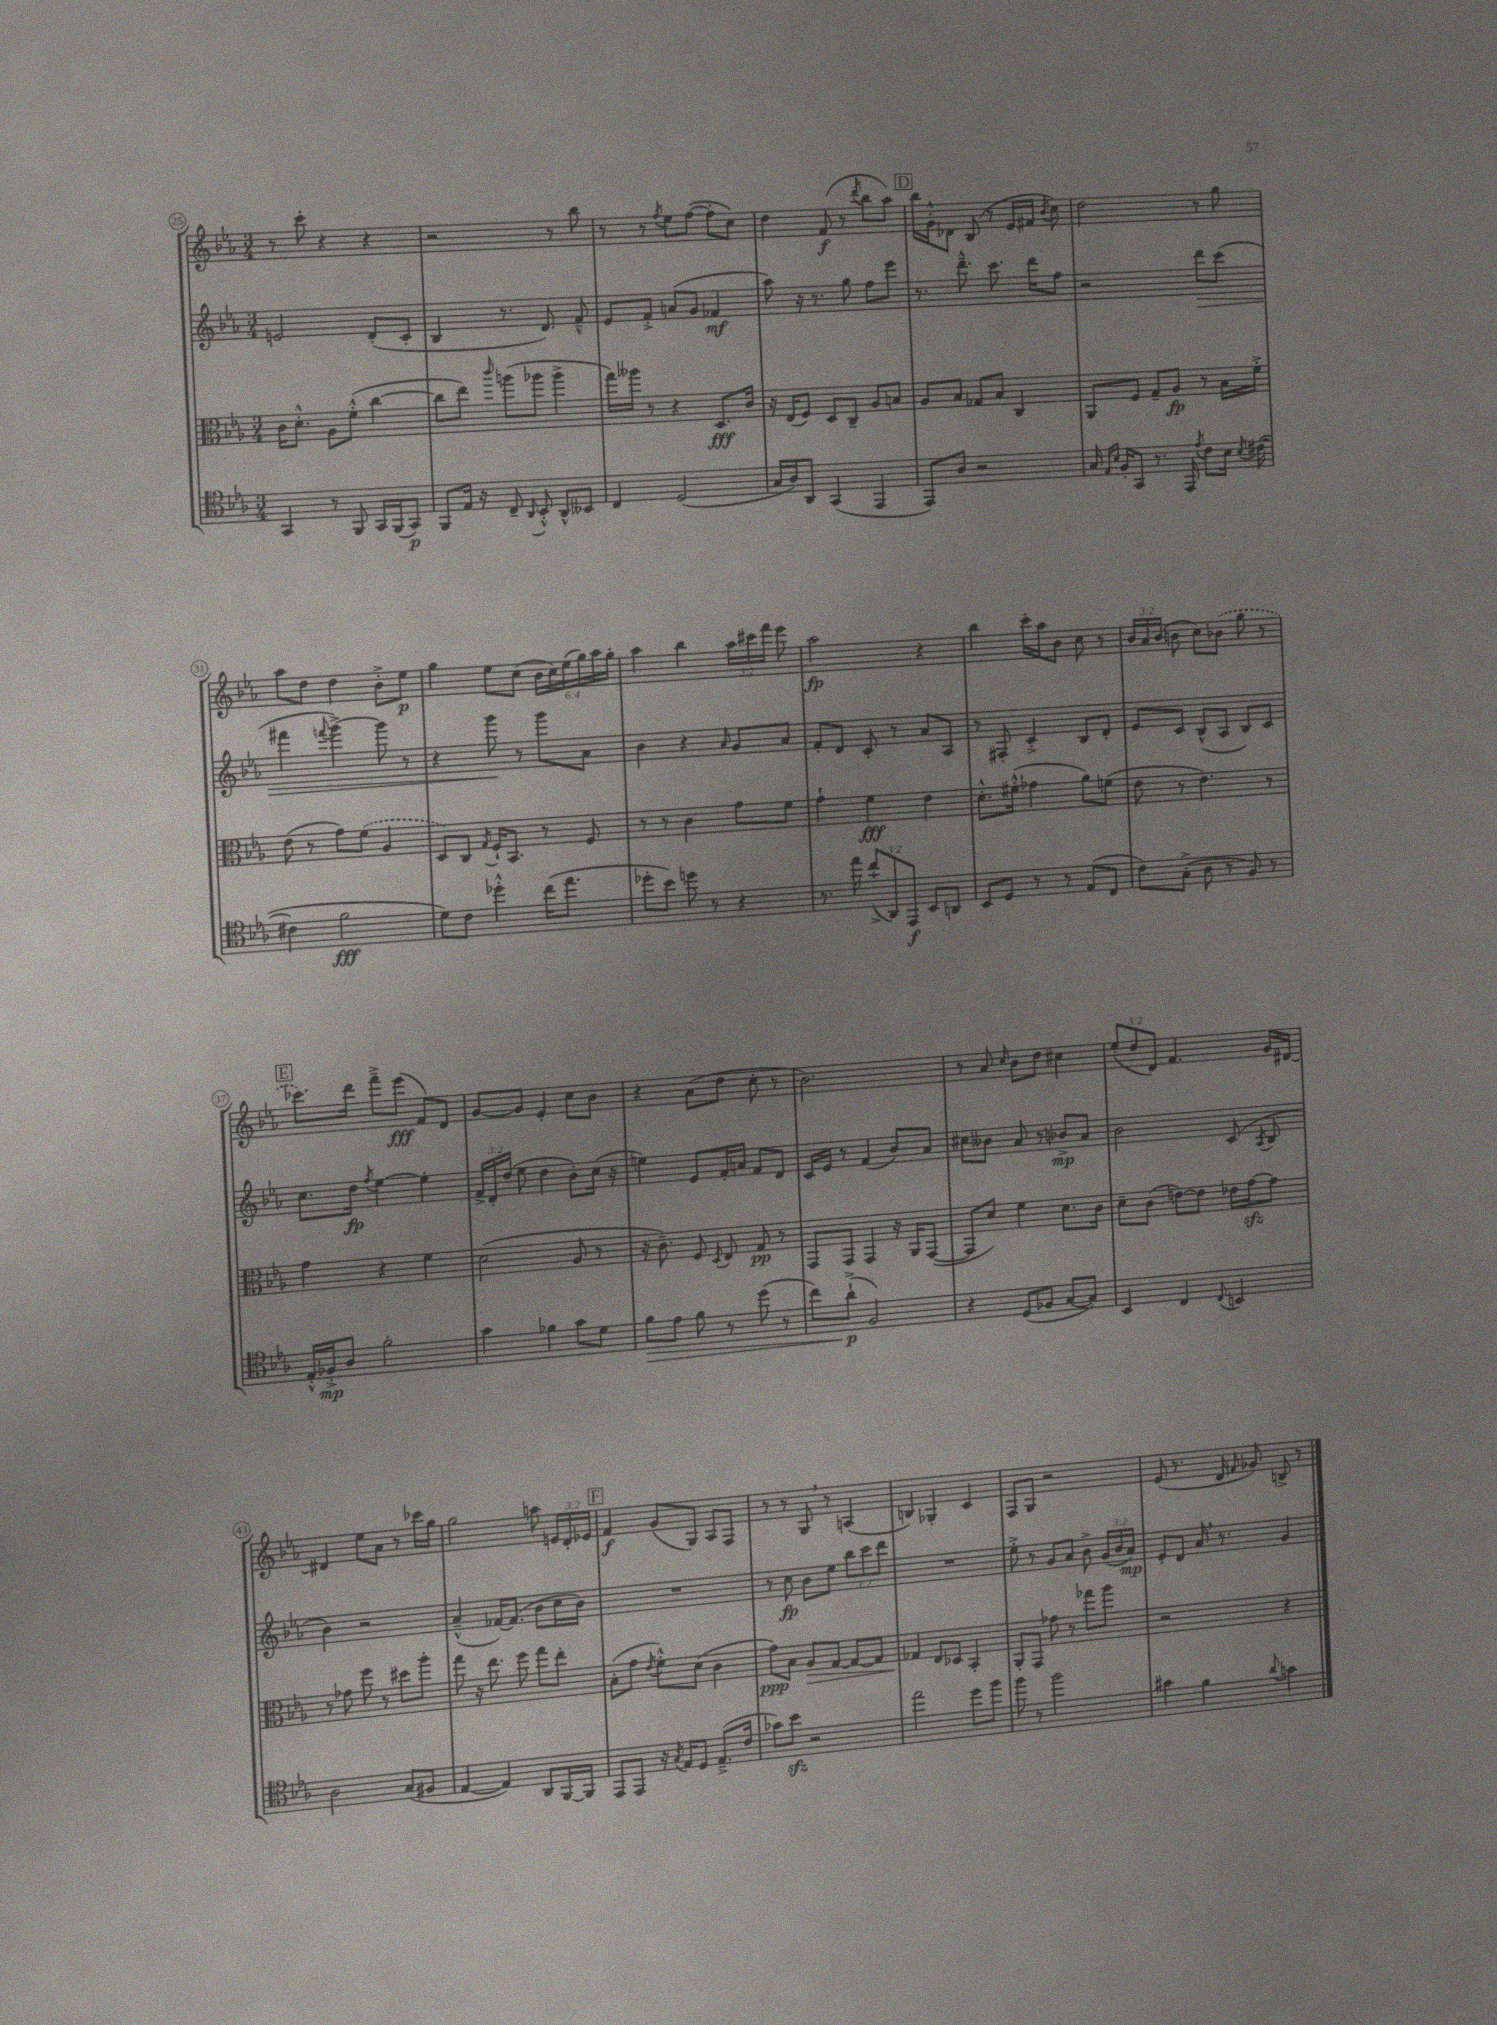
<<
\new StaffGroup <<
\new Staff = "s0" {
    \clef treble \key ees \major \numericTimeSignature \time 3/4 \override Staff.TupletNumber.text = #tuplet-number::calc-fraction-text
    \autoBeamOff r8 c'''8-. r4 r4 |
    r2 r8 bes''8 |
    r8 r8 \acciaccatura { f''8 } ees''8[ f''8]~( f''8[-. c''8]) |
    d''4 f'8\f( r8 \acciaccatura { d'''8 } bes''8[ aes''8]) |
    \mark \markup { \box "D" } bes''16[ g'16-.-^ des'8] bes8( r8 ees'16[ fis'16] \acciaccatura { bes'8 } c''8) |
    d''2 r8 g''8 |
    aes''8[ d''8] d''4 bes'8[-.-> ees''8]\p |
    g''4 ees''8[ c''8]( \tuplet 6/4 { bes'16[ c''16) ees''16( g''16) aes''16 g''16]-. } |
    aes''4 bes''4 \tuplet 3/2 { aes''16[ cis'''16 f'''16] } ees'''8 |
    aes''2\fp r4 |
    bes''4 c'''16[-. aes''16 bes'8] c''8 r8 |
    \tuplet 3/2 { bes'16[ aes'16 bes'16]( } b'8 c''8[) \once \slurDashed bes'8]( g''8 r8 |
    \mark \markup { \box "E" } ces'''8.[) d'''16] f'''8[---> ees'''8]\fff( f'8[) d'8] |
    g'8[~ g'8] ees'4-. c''8[ bes'8] |
    r4 aes'8[( d''8] c''8-. r8 |
    bes'2.) |
    r8 aes'8 \grace { c''16 } bes'8[ d''8] cis''4 |
    \tuplet 3/2 { ees''8[-.( d''8 d'8]) } f'4. g'16[ dis'16]~ |
    dis'4 ees''8[ aes'8] r8 ces'''16[ g''16] |
    g''2 a''8 \tuplet 3/2 { e'16[ d'16-. ees'16] } |
    \mark \markup { \box "F" } f'4\f g'8[( g8]) aes8[ f8] |
    r8 r8 g8 \breathe r8 a4( |
    b4) ges4-. c'4 |
    f8[ g8] r2 |
    ees'8( r8. d'16 \grace { f'16 } ges'8) b8-> r8 \bar "|." |
}
\new Staff = "s1" {
    \clef treble \key ees \major \numericTimeSignature \time 3/4 \override Staff.TupletNumber.text = #tuplet-number::calc-fraction-text
    \autoBeamOff e'2 d'8[-.( c'8]-. |
    bes4 r8. d'8.) f'8---^ |
    ees'8[ f'8]-.-> a'8[( g'8] fes'4\mf |
    aes''8) r16 r8. g''8 f''8[ ees'''8] |
    \mark \markup { \box "D" } r8. d'''8.---^ c'''8. d'''16[ f''8] |
    r2 d'''8[\> c'''8]( |
    fis'''4 \appoggiatura { f'''8 } g'''4~->) g'''8 r8 |
    r4 g'''8\! r8 g'''8[ aes'8] |
    bes'4 r4 \grace { aes'16 } g'8[ aes'8] |
    f'8[-. d'8] c'8-. r8 aes'8[ aes8] |
    r8 fis8-. c'4-.-> bes8[ d'8]-. |
    ees'8[ c'8] bes8[-^( aes8] bes8[) c'8] |
    \mark \markup { \box "E" } c''8.[ d''16]\fp \acciaccatura { f''8 } ees''4~ ees''4-. |
    \tuplet 3/2 { f'16[-> d'16-. d''16]( } ees''8 d''4 bes'8[-.) c''16]( r16 |
    e''4) ees'8[ f'16-. a'16] f'8[ d'8] |
    c'16[ ees'16] r8 f'4( bes'8[) aes'8] |
    cis''8[ beses'8] aes'8 r8 bes'8[->\mp aes'8] |
    bes'2 c'8( \acciaccatura { aes8 } bes8 |
    bes'4) r2 |
    aes'4---^( fes'16[~) fes'8.]( bes'8[ c''16 bes'16]) |
    \mark \markup { \box "F" } R2. |
    r8 c''8\fp bes'8[ ees''8] \tuplet 3/2 { bes''8[ c'''8 d'''8] } |
    R2. |
    ees''8-.-> r8 g'8[ aes'8] bes'8-> \tuplet 3/2 { g'16[( bes'16 aes'16]\mp) } |
    ees'8[-. d'8] aes'16 \breathe r8. g'4 \bar "|." |
}
\new Staff = "s2" {
    \clef alto \key ees \major \numericTimeSignature \time 3/4
    \autoBeamOff c'16[ d'8.]-.-^ aes8[ f'8]-.-^( c''4~ |
    c''8[ ees''8]) \grace { c'''16 } a''8[( aes''8] aes''4-> |
    g''16[) aeses''16] r8 r4 d8.[\fff c'16] |
    r16 ees16[( f8]) d8[ c8]-- aes8[ b8] |
    \mark \markup { \box "D" } aes8[ bes8] ges8[ bes8] c4 |
    aes,8[ f8] g8[-- aes8]\fp r8 bes16[ f'16]-.-> |
    ees'8( r8 g'8[) \once \slurDashed f'8]( aes4 |
    d8[) c8] \acciaccatura { g8 } f16[-! bes,8.] r8 f8 |
    r8 r8 c'4 g'8[ f'8] |
    g'4-! f'4\fff ees'4 |
    d'8.[-.-^ fis'16]-.-^( ges'4 aes'8[) f'8]( |
    ees'8 r8 ees'4.) r8 |
    \mark \markup { \box "E" } g'4 r4 f'4 |
    d'2( aes8 r8 |
    r16 c'8.--) f8 \acciaccatura { d8 } ees8 g8\pp r8 |
    g,8[ g,8] g,4 r16 aes,16[ g,8]~( |
    g,8[ d'8]) f'4 d'8.[ c'16] |
    d'8[-- c'8]( e'8[~) e'8] ees'16[ g'16~\sfz g'8] |
    r8 ges'8 f''8 r8 dis''8[ aes''8]-. |
    g''8 r16 ees''8. f''8 g''8[ ees''8]-. |
    \mark \markup { \box "F" } bes8[-.( g'8] \acciaccatura { ees'8 } f'8[-.-^) d'8]( c'4 |
    g'8[\ppp) bes8] aes8[\> g8]~ g8[~ g8] |
    ges4\! ees8[ des8] bes,4-. |
    aes,8[-. g,8] ges'8 r8 ges''8[ aes''8] |
    r2 r4 \bar "|." |
}
\new Staff = "s3" {
    \clef tenor \key ees \major \numericTimeSignature \time 3/4 \override Staff.TupletNumber.text = #tuplet-number::calc-fraction-text
    \autoBeamOff g,4 r8 f,8 g,16[ f,16( g,8]\p) |
    f,8[ ees16] r16 c8-- \appoggiatura { aes,8 } bes,8-.-^ aes,8[-^ beses,8] |
    c4 d2( |
    g16[ aes16) aes,8] g,4( ees,4 |
    \mark \markup { \box "D" } ees,8[) aes8] r2 |
    g16 \grace { ees16[ bes16] } f16[-. g,8] r8. ees,16 \acciaccatura { ees'8 } c'8[ bes16] \acciaccatura { bes8 } cis'16~( |
    cis'4 f'2\fff |
    d'8[) c'8] des''4-.-^ c''16[( ees''8.] |
    des''8[-. bes'8]) d''8 r8 r4 |
    r8. ees''16 \tuplet 3/2 { c''8[-!->( aes,8) ees,8]\f } bes,8[ a,8] |
    bes,8[ d8] r8 r8 ees8[( c8] |
    c'8[) g8]-.->( aes8 r8 f8) r8 |
    \mark \markup { \box "E" } ees16[-.-^ fes16-.->\mp aes8] f'2-. |
    g'4 fes'4 g'8[ d'8] |
    f'8[\> ees'8] f'8 r8 d''8( r8 |
    c''8[) aes'8]-!->\p\!( f2) |
    r4 d8[( fes8] g8[~ g8]) |
    bes,4 c4 \appoggiatura { c8 } b,4 |
    aes2 g8[( fis8] |
    ees4~ ees4) aes,8[ f,16~ f,16] |
    \mark \markup { \box "F" } ees,8[ ees,8] r16 \acciaccatura { g8 } ees16[ d8] ees8.[--->( c'16] |
    ges'8[) bes'8]\sfz r2 |
    ees''2 d''8[ f''8] |
    f''8 r8 f''2 |
    gis'4 f'4 \appoggiatura { aes'8 } g'4 \bar "|." |
}
>>
>>
\layout { \context { \Score currentBarNumber = #25 \override BarNumber.stencil = #(make-stencil-circler 0.1 0.3 ly:text-interface::print) } }
